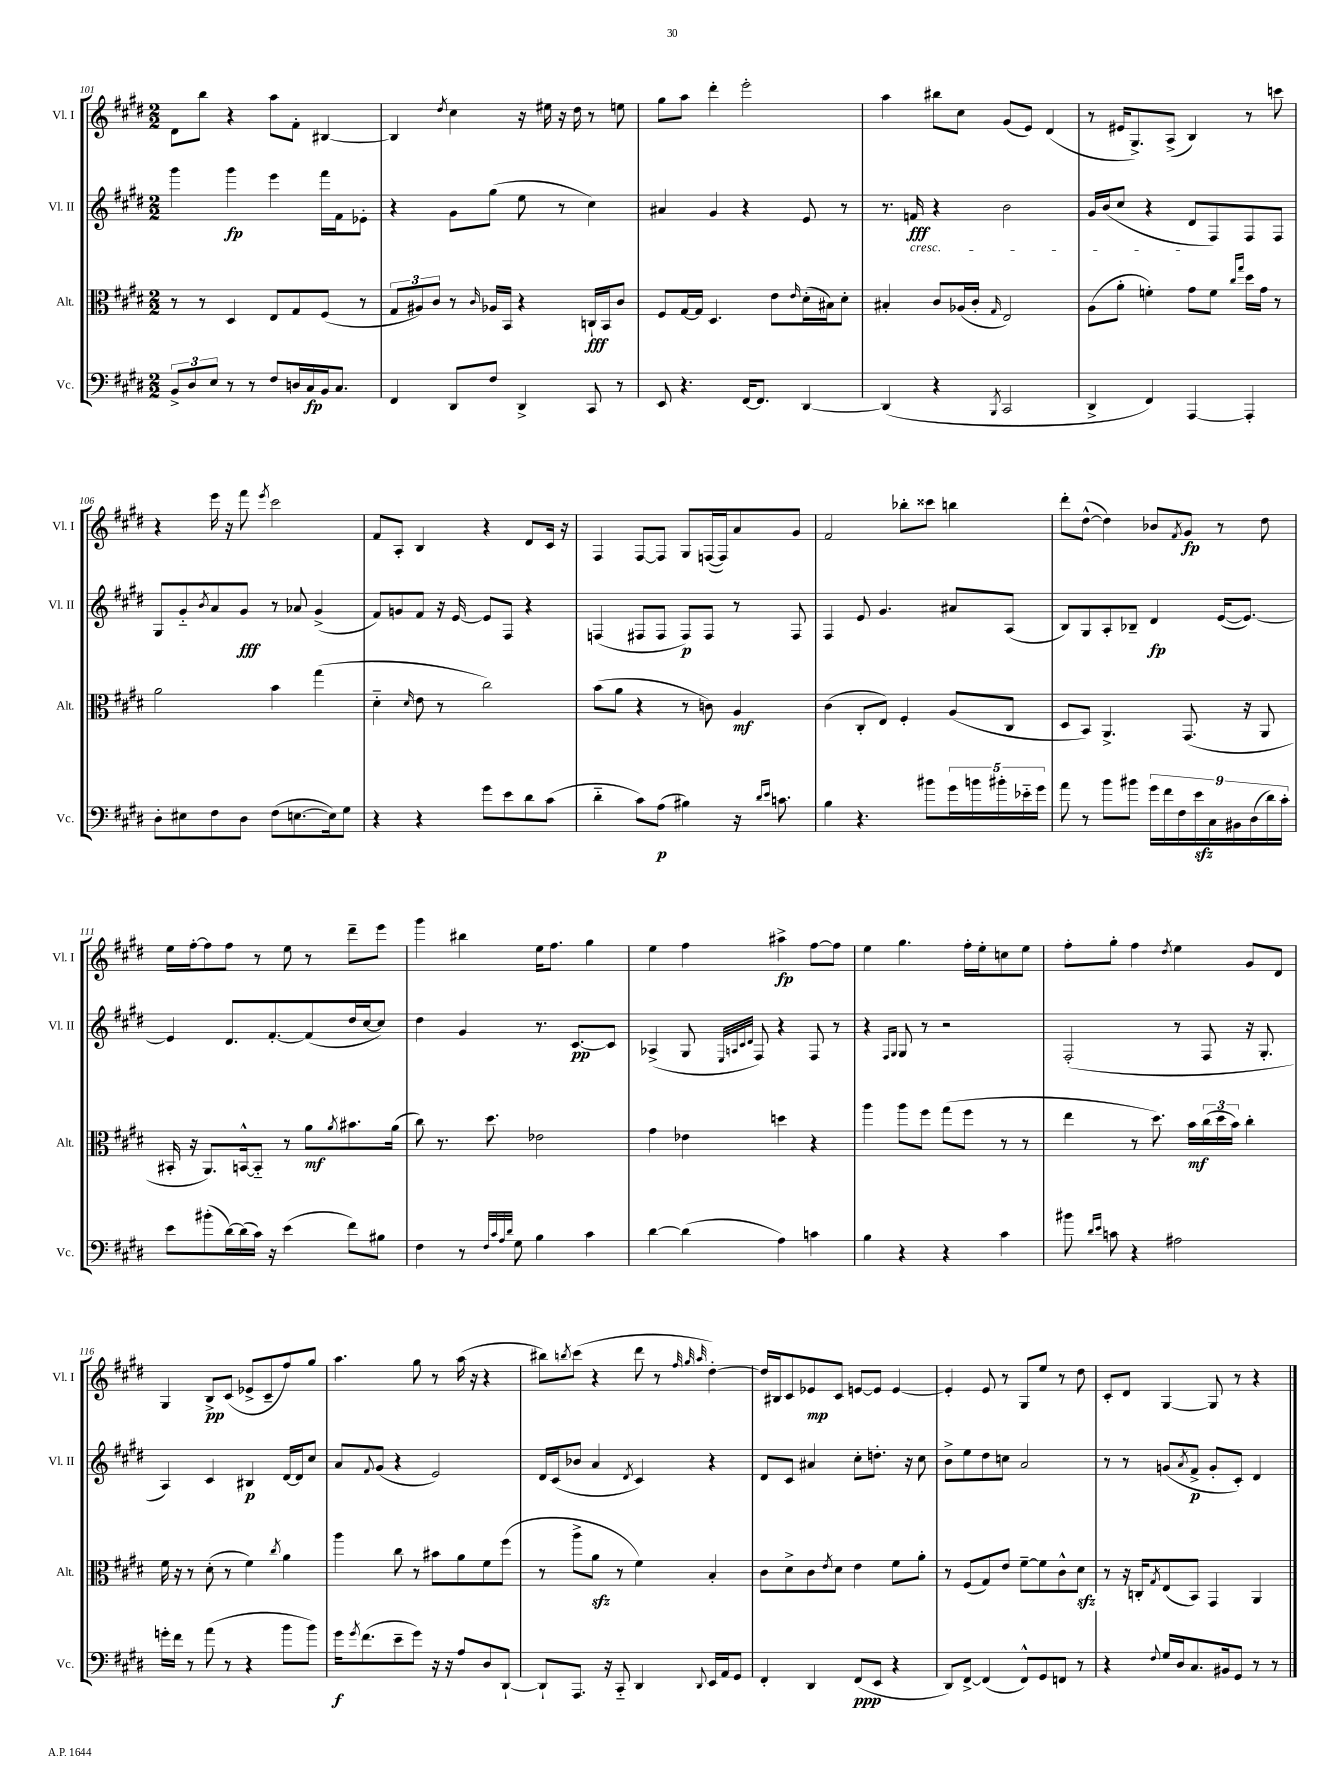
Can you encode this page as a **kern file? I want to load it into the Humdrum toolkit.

**kern	**dynam	**kern	**dynam	**kern	**dynam	**kern	**dynam
*part4	*part4	*part3	*part3	*part2	*part2	*part1	*part1
*staff4	*staff4	*staff3	*staff3	*staff2	*staff2	*staff1	*staff1
*I"Vc.	*	*I"Alt.	*	*I"Vl. II	*	*I"Vl. I	*
*I'Vc.	*	*I'Alt.	*	*I'Vl. II	*	*I'Vl. I	*
*clefF4	*	*clefC3	*	*clefG2	*	*clefG2	*
*k[f#c#g#d#]	*	*k[f#c#g#d#]	*	*k[f#c#g#d#]	*	*k[f#c#g#d#]	*
*M2/2	*	*M2/2	*	*M2/2	*	*M2/2	*
=101	=101	=101	=101	=101	=101	=101	=101
12BB^/L	.	8r	.	4ggg#\	.	8d#\L	.
12D#/	.	.	.	.	.	.	.
.	.	8r	.	.	.	8bb\J	.
12E/J	.	.	.	.	.	.	.
8r	.	4D#/	.	4ggg#\	fp	4r	.
8r	.	.	.	.	.	.	.
8F#/L	.	8E/L	.	4eee\	.	8aa\L	.
16Dn/L	.	8G#/	.	.	.	8f#'\J	.
16C#/	fp	.	.	.	.	.	.
16BB/J	.	(8F#/J	.	16fff#\LL	.	[4B#X/	.
8.C#/J	.	.	.	16f#\J	.	.	.
.	.	8r	.	8e-X'\J	.	.	.
=102	=102	=102	=102	=102	=102	=102	=102
4FF#/	.	12G#/L	.	4r	.	4B#/]	.
.	.	12A#X/)	.	.	.	.	.
.	.	12c#/J	.	.	.	.	.
.	.	.	.	.	.	8qdd#/	.
8DD#/L	.	8r	.	8g#\L	.	4cc#\	.
.	.	16qqc#/	.	.	.	.	.
8F#/J	.	16A-X/LL	.	(8gg#\J	.	.	.
.	.	16BB/JJ	.	.	.	.	.
4DD#^/	.	4r	.	8ee\	.	16r	.
.	.	.	.	.	.	16ee#X\	.
.	.	.	.	8r	.	16r	.
.	.	.	.	.	.	16dd#\	.
8CC#/	.	16Cn`/LL	fff	4cc#\)	.	8r	.
.	.	16BB/J	.	.	.	.	.
8r	.	8c#/J	.	.	.	8een\	.
=103	=103	=103	=103	=103	=103	=103	=103
8EE/	.	8F#/L	.	4a#X/	.	8gg#\L	.
4.r	.	[16G#/L	.	.	.	8aa\J	.
.	.	16G#/JJ]	.	.	.	.	.
.	.	4.D#/	.	4g#/	.	4ddd#'\	.
[16FF#/KL	.	.	.	4r	.	2eee'\	.
8.FF#/J]	.	.	.	.	.	.	.
.	.	8e\L	.	.	.	.	.
.	.	16qqe/	.	.	.	.	.
[4DD#/	.	(16d#'\L	.	8e/	.	.	.
.	.	16B#X\J)	.	.	.	.	.
.	.	8d#'\J	.	8r	.	.	.
=104	=104	=104	=104	=104	=104	=104	=104
(4DD#/]	.	4B#X'/	.	8.r	.	4aa\	.
!	!	!	!	!LO:TX:b:i:t=cresc.	!	!	!
.	.	.	.	16fn/	fff	.	.
4r	.	8c#/L	.	4r	.	8bb#X\L	.
.	.	(16A-X/L	.	.	.	8cc#\J	.
.	.	16c#'/JJ	.	.	.	.	.
8qBBB/	.	16qqG#/	.	.	.	.	.
2CC#/	.	2E/)	.	2b\	.	(8g#/L	.
.	.	.	.	.	.	8e/J)	.
.	.	.	.	.	.	(4d#/	.
=105	=105	=105	=105	=105	=105	=105	=105
4DD#^/	.	(8A\L	.	16g#/LL	.	8r	.
.	.	.	.	(16b/J	.	.	.
.	.	8a'\J	.	8cc#/J	.	16e#X/KL	.
.	.	.	.	.	.	8.G#^/)	.
4FF#/)	.	4fn'\)	.	4r	.	.	.
.	.	.	.	.	.	(8A^/J	.
[4AAA/	.	8g#\L	.	8d#/L	.	4B/)	.
.	.	8f\J	.	8F#/)	.	.	.
.	.	16qqcc#/LL	.	.	.	.	.
.	.	16qqgg#/JJ	.	.	.	.	.
4AAA'/]	.	16dd#\LL	.	8F#/	.	8r	.
.	.	16g#\JJ	.	.	.	.	.
.	.	8r	.	8F#/J	.	8cccn\	.
!!LO:LB:g=z
=106	=106	=106	=106	=106	=106	=106	=106
8D#'\L	.	2a\	.	8G#/L	.	4r	.
8E#X\	.	.	.	8g#/	.	.	.
.	.	.	.	8qb/	.	.	.
8F#\	.	.	.	8a/	.	16eee\	.
.	.	.	.	.	.	16r	.
8D#\J	.	.	.	8g#/J	fff	8fff#\	.
.	.	.	.	.	.	8qeee/	.
(8F#\L	.	4b\	.	8r	.	2ccc#\	.
[8.En\	.	.	.	8a-X/	.	.	.
.	.	(4gg#\	.	(4g#^/	.	.	.
16E\k])	.	.	.	.	.	.	.
8G#\J	.	.	.	.	.	.	.
=107	=107	=107	=107	=107	=107	=107	=107
4r	.	4d#\	.	8f#/L)	.	8f#/L	.
.	.	.	.	8gn/	.	8A'/J	.
.	.	16qqd#/	.	.	.	.	.
4r	.	8e\	.	8f#/J	.	4B/	.
.	.	8r	.	16r	.	.	.
.	.	.	.	[16e/	.	.	.
8g#\L	.	2cc#\)	.	8e/L]	.	4r	.
8e\	.	.	.	8F#/J	.	.	.
8d#\	.	.	.	4r	.	8d#/L	.
(8c#\J	.	.	.	.	.	16c#/Jk	.
.	.	.	.	.	.	16r	.
=108	=108	=108	=108	=108	=108	=108	=108
4d#\	.	(8b\L	.	(4Fn/	.	4F#/	.
.	.	8a\J	.	.	.	.	.
8c#\L)	.	4r	.	8F#X/L	.	[8F#/L	.
(8A\J	p	.	.	8F#/J	.	8F#/J]	.
4B#X\)	.	8r	.	8F#/L)	p	8G#/L	.
.	.	8cn\)	.	8F#/J	.	([16Fn/L	.
.	.	.	.	.	.	16F/J])	.
16r	.	4A/	mf	8r	.	8a/	.
16qqd#/LL	.	.	.	.	.	.	.
16qqe/JJ	.	.	.	.	.	.	.
8.cn\	.	.	.	.	.	.	.
.	.	.	.	8F#/	.	8g#/J	.
=109	=109	=109	=109	=109	=109	=109	=109
4B\	.	(4c#\	.	4F#/	.	2f#/	.
4.r	.	8C#'/L	.	8e/	.	.	.
.	.	8E/J)	.	4.g#/	.	.	.
.	.	4F#'/	.	.	.	8bb-X'\L	.
8b#X\L	.	.	.	.	.	8ccc##X\J	.
20g#\L	.	(8A/L	.	8a#X/L	.	4bbn\	.
20bn\	.	.	.	.	.	.	.
20b#X'\	.	.	.	.	.	.	.
.	.	8C#/J	.	(8A/J	.	.	.
20e-X\	.	.	.	.	.	.	.
20g#\JJ	.	.	.	.	.	.	.
=110	=110	=110	=110	=110	=110	=110	=110
8a\	.	8D#/L	.	8B/L)	.	8ddd#'\L	.
8r	.	8BB/J)	.	8G#/	.	([8dd#^^\J	.
8b\L	.	4.AA^/	.	8A'/	.	4dd#\])	.
8b#X\J	.	.	.	8B-X~/J	.	.	.
18g#\LL	.	.	.	4d#/	fp	8b-X/L	.
18f#\	.	.	.	.	.	.	.
18F#\	.	.	.	.	.	.	.
.	.	.	.	.	.	8qf#/	.
.	.	(8.GG#/	.	.	.	8g#/J	fp
18ezz\	.	.	.	.	.	.	.
18C#\	.	.	.	.	.	.	.
.	.	.	.	([16e/KL	.	8r	.
18BB#X\	.	.	.	.	.	.	.
.	.	16r	.	8.e/J_)	.	.	.
(18D#\	.	.	.	.	.	.	.
.	.	8AA/	.	.	.	8dd#\	.
18d#\)	.	.	.	.	.	.	.
18c#'\JJ	.	.	.	.	.	.	.
!!LO:LB:g=z
=111	=111	=111	=111	=111	=111	=111	=111
8e\L	.	16BB#X'/	.	4e/]	.	16ee\LL	.
.	.	16r	.	.	.	[16ff#'\J	.
(8b#X'\	.	8.AA/L)	.	.	.	8ff#\]	.
[16d#\L)	.	.	.	8.d#/L	.	8ff#\J	.
(16d#\]	.	[16BBn^^/k	.	.	.	.	.
16c#\JJ)	.	8BB/J]	.	.	.	8r	.
16r	.	.	.	[8.f#'/	.	.	.
(4e\	.	8r	.	.	.	8ee\	.
.	.	8a\L	mf	(8f#/]	.	8r	.
.	.	8qa/	.	.	.	.	.
8f#\L)	.	8.b#X\	.	16dd#/L	.	8ddd#~\L	.
.	.	.	.	[16cc#/J	.	.	.
8B#X\J	.	.	.	8cc#/J])	.	8eee\J	.
.	.	(16a\Jk	.	.	.	.	.
=112	=112	=112	=112	=112	=112	=112	=112
4F#\	.	8cc#\)	.	4dd#\	.	4ggg#\	.
.	.	8.r	.	.	.	.	.
8r	.	.	.	4g#/	.	4bb#X\	.
.	.	8.dd#\	.	.	.	.	.
32qqF#/LLL	.	.	.	.	.	.	.
32qqc#/	.	.	.	.	.	.	.
32qqA/	.	.	.	.	.	.	.
32qqd#/JJJ	.	.	.	.	.	.	.
8G#\	.	.	.	.	.	.	.
4B\	.	2e-X\	.	8.r	.	16ee\KL	.
.	.	.	.	.	.	8.ff#\J	.
.	.	.	.	[8.c#/L	pp	.	.
4c#\	.	.	.	.	.	4gg#\	.
.	.	.	.	8c#/J]	.	.	.
=113	=113	=113	=113	=113	=113	=113	=113
[4d#\	.	4g#\	.	(4A-X^/	.	4ee\	.
(4d#\]	.	4e-X\	.	8G#/	.	4ff#\	.
.	.	.	.	32qqE/LLL	.	.	.
.	.	.	.	32qqAn/	.	.	.
.	.	.	.	32qqc#/	.	.	.
.	.	.	.	32qqd#/JJJ	.	.	.
.	.	.	.	8F#/)	.	.	.
4A\)	.	4ddn\	.	4r	.	4aa#X^\	fp
4cn\	.	4r	.	8F#/	.	[8ff#\L	.
.	.	.	.	8r	.	8ff#\J]	.
=114	=114	=114	=114	=114	=114	=114	=114
4B\	.	4aa\	.	4r	.	4ee\	.
.	.	.	.	16qqF#/LL	.	.	.
.	.	.	.	16qqG#/JJ	.	.	.
4r	.	8aa\L	.	8G#/	.	4.gg#\	.
.	.	8ff#\J	.	8r	.	.	.
4r	.	(8gg#\L	.	2r	.	.	.
.	.	8ff#\J	.	.	.	16ff#'\LL	.
.	.	.	.	.	.	16ee'\J	.
4c#\	.	8r	.	.	.	8ccn\	.
.	.	8r	.	.	.	8ee\J	.
=115	=115	=115	=115	=115	=115	=115	=115
8b#X\	.	4ee\	.	(2F#'/	.	8ff#'\L	.
16qqd#/LL	.	.	.	.	.	.	.
16qqe/JJ	.	.	.	.	.	.	.
8cn\	.	.	.	.	.	8gg#'\J	.
4r	.	8r	.	.	.	4ff#\	.
.	.	8.dd#\)	.	.	.	.	.
.	.	.	.	.	.	8qdd#/	.
2A#X\	.	.	.	8r	.	4ee\	.
.	.	16b\LL	mf	.	.	.	.
.	.	(24cc#\	.	8F#/	.	.	.
.	.	24dd#\	.	.	.	.	.
.	.	24b\JJ)	.	.	.	.	.
.	.	4cc#'\	.	16r	.	8g#/L	.
.	.	.	.	8.G#'/	.	.	.
.	.	.	.	.	.	8d#/J	.
!!LO:LB:g=z
=116	=116	=116	=116	=116	=116	=116	=116
16gn'\LL	.	16f#\	.	4A/)	.	4G#/	.
16f#\JJ	.	16r	.	.	.	.	.
8r	.	8r	.	.	.	.	.
(8a\	.	(8d#'\	.	4c#/	.	8B^/L	pp
8r	.	8r	.	.	.	(8c#/J	.
4r	.	4f#\)	.	4B#X/	p	8e-X^/L	.
.	.	.	.	.	.	8c#~/	.
.	.	8qcc#/	.	.	.	.	.
8b\L	.	4a\	.	[16d#/LL	.	8ff#/)	.
.	.	.	.	16d#/J]	.	.	.
8b\J)	.	.	.	8cc#/J	.	8gg#/J	.
=117	=117	=117	=117	=117	=117	=117	=117
16g#\KL	f	4aa\	.	8a/L	.	4.aa\	.
8qg#/	.	.	.	.	.	.	.
(8.f#\	.	.	.	.	.	.	.
.	.	.	.	8qqf#/	.	.	.
.	.	.	.	(8g#/J	.	.	.
8e~\	.	8cc#\	.	4r	.	.	.
8g#\J)	.	8r	.	.	.	8gg#\	.
16r	.	8b#X\L	.	2e/)	.	8r	.
16r	.	.	.	.	.	.	.
8A/L	.	8a\	.	.	.	(16aa\	.
.	.	.	.	.	.	16r	.
8D#/	.	8f#\	.	.	.	4r	.
[8DD#`/J	.	(8ff#\J	.	.	.	.	.
=118	=118	=118	=118	=118	=118	=118	=118
8DD#`/L]	.	8r	.	16d#/LL	.	8bb#X\L)	.
.	.	.	.	(16c#/J	.	.	.
.	.	.	.	.	.	8qbbn/	.
8.AAA/J	.	8aa^\L	.	8b-X/J	.	(8ccc#\J	.
.	.	8azz\J	.	4a/	.	4r	.
16r	.	.	.	.	.	.	.
8CC#/	.	8r	.	.	.	.	.
.	.	.	.	8qd#/	.	.	.
4DD#/	.	4f#\)	.	4c#/)	.	8ddd#\	.
.	.	.	.	.	.	8r	.
.	.	.	.	.	.	32qqff#/	.
.	.	.	.	.	.	32qqgg#/	.
8qqDD#/	.	.	.	.	.	32qqaa/	.
16EE/LL	.	4B'/	.	4r	.	[4dd#'\)	.
16AA/J	.	.	.	.	.	.	.
8GG#/J	.	.	.	.	.	.	.
=119	=119	=119	=119	=119	=119	=119	=119
4FF#'/	.	8c#\L	.	8d#/L	.	16dd#/LL]	.
.	.	.	.	.	.	16B#X/J	.
.	.	8d#^\	.	8c#/J	.	8c#/	.
4DD#/	.	8c#\	.	4a#X/	.	8e-X/	mp
.	.	8qe/	.	.	.	.	.
.	.	8d#\J	.	.	.	8c#/J	.
(8FF#/L	ppp	4e\	.	8cc#'\L	.	[8en/L	.
8EE/J	.	.	.	8.ddn'\J	.	8e/J]	.
4r	.	8f#\L	.	.	.	[4e/	.
.	.	.	.	16r	.	.	.
.	.	8a'\J	.	8cc#\	.	.	.
=120	=120	=120	=120	=120	=120	=120	=120
8DD#/L)	.	8r	.	8b^\L	.	4e'/]	.
[8FF#^/J	.	(8F#/L	.	8ee\	.	.	.
(4FF#/]	.	8G#/)	.	8dd#\	.	8e/	.
.	.	8e/J	.	8ccn\J	.	8r	.
8FF#^^/L)	.	[8f#~\L	.	2a/	.	8G#/L	.
8GG#/	.	8f#\]	.	.	.	8ee/J	.
8FFn/J	.	8c#^^\	.	.	.	8r	.
8r	.	8d#zz\J	.	.	.	8dd#\	.
=121	=121	=121	=121	=121	=121	=121	=121
4r	.	8r	.	8r	.	8c#'/L	.
.	.	16r	.	8r	.	8d#/J	.
.	.	16Cn'/KL	.	.	.	.	.
8qqF#/	.	8qG#/	.	.	.	.	.
16G#/LL	.	(8E/	.	(8gn/L	.	[4G#/	.
16D#/J	.	.	.	.	.	.	.
.	.	.	.	8qa/	.	.	.
8.C#/	.	8BB/J)	.	8f#^/J	p	.	.
.	.	4GG#/	.	8g'/L	.	8G#/]	.
16BB#X/k	.	.	.	.	.	.	.
8GG#/J	.	.	.	8c#'/J)	.	8r	.
8r	.	4AA/	.	4d#/	.	4r	.
8r	.	.	.	.	.	.	.
==	==	==	==	==	==	==	==
*-	*-	*-	*-	*-	*-	*-	*-
